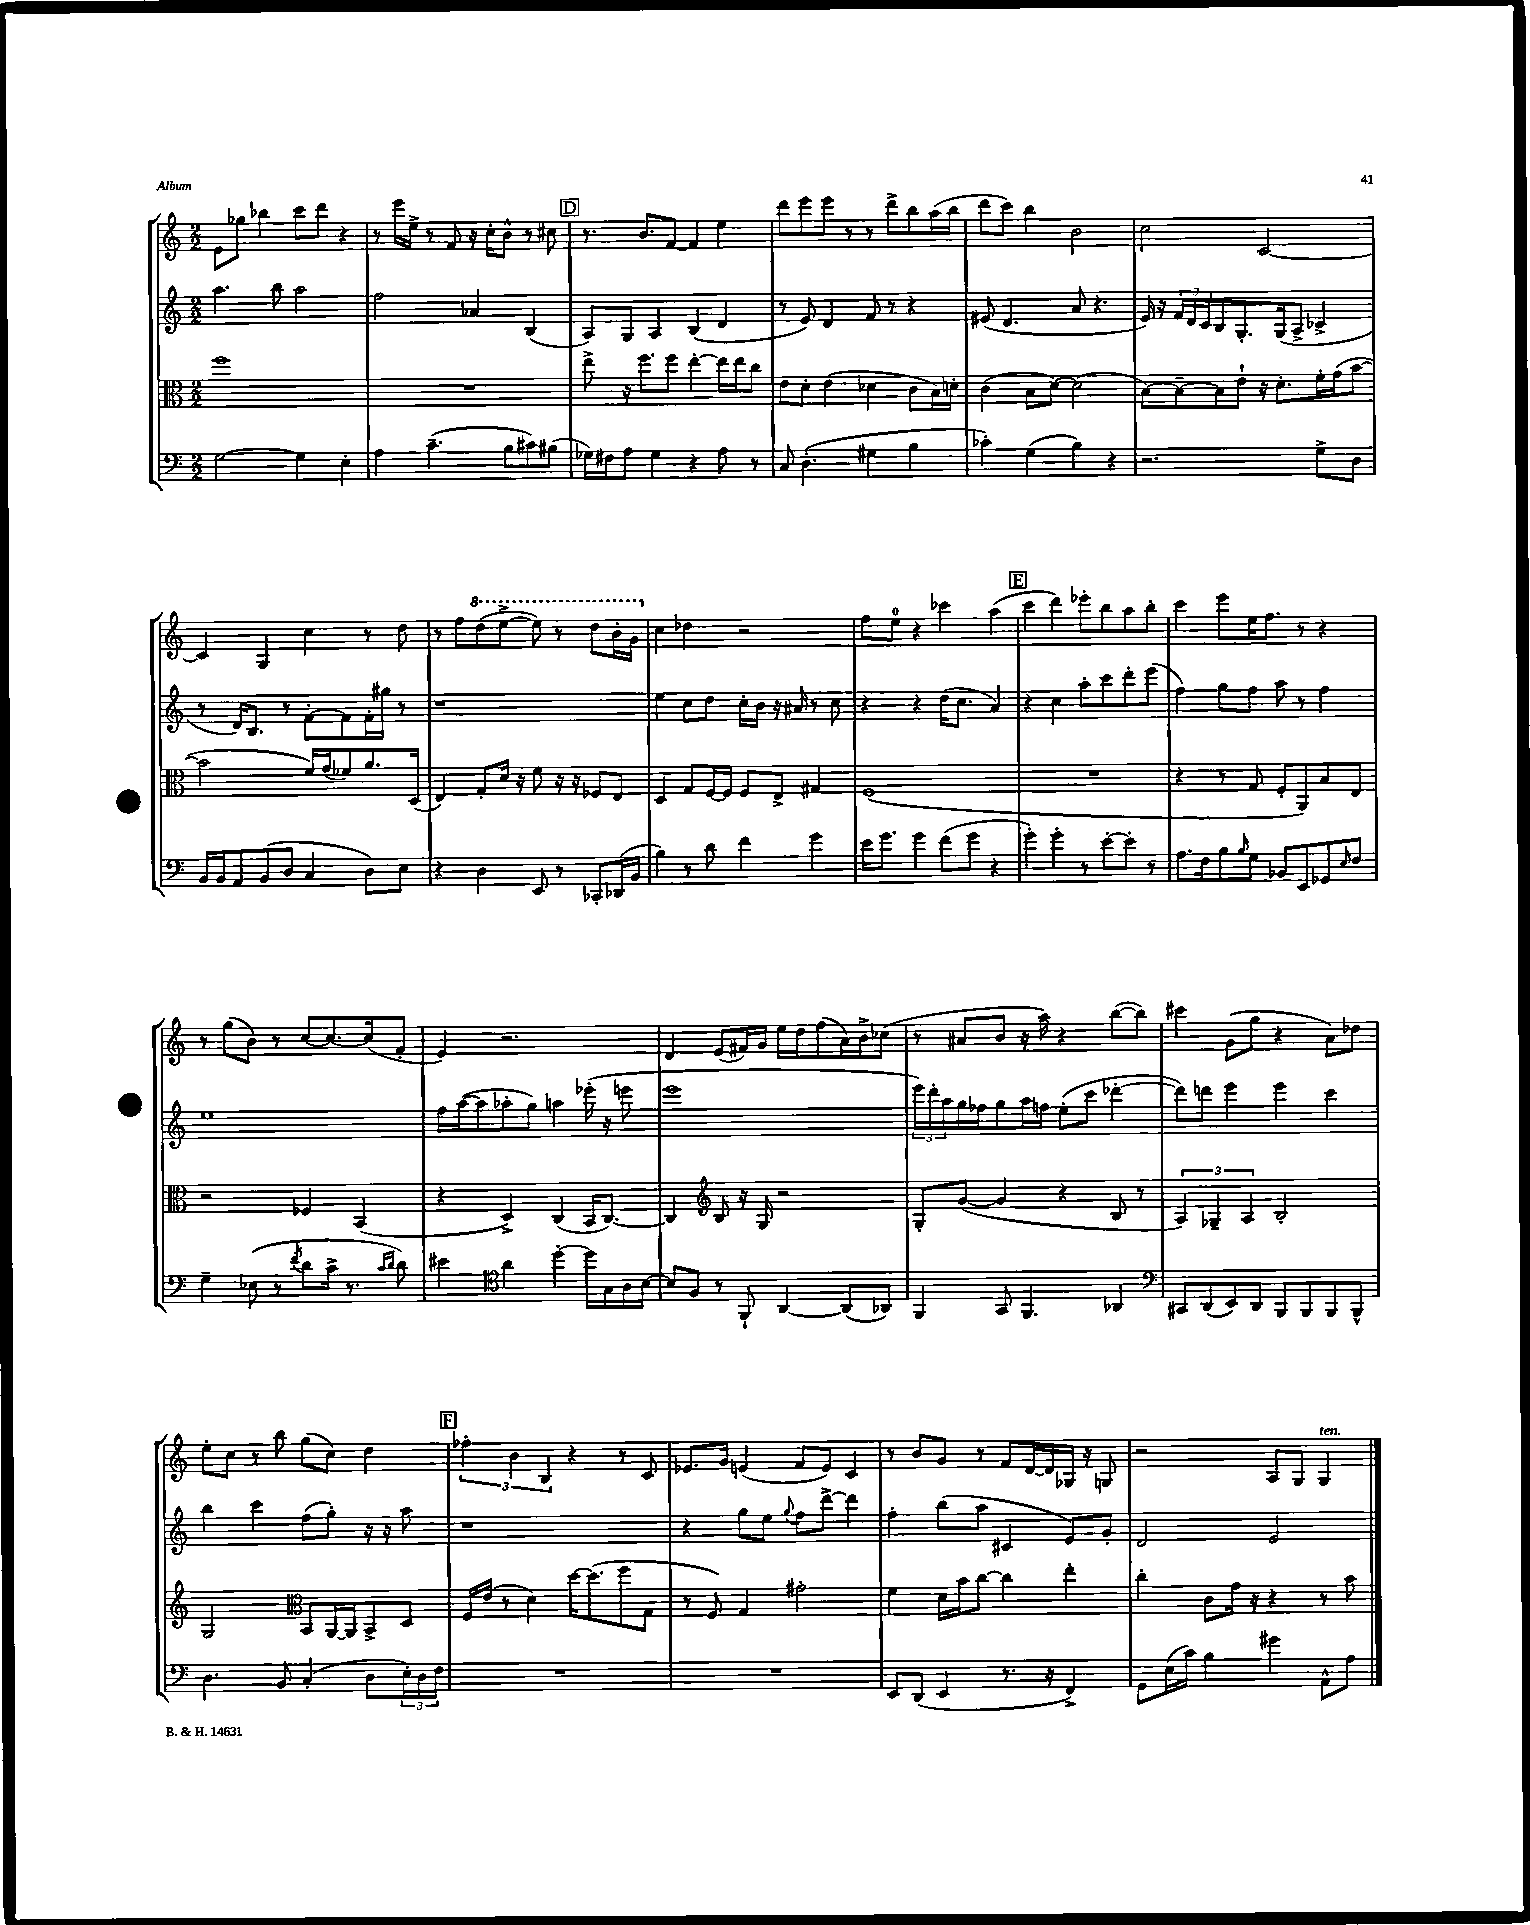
<<
\new StaffGroup <<
\new Staff = "s0" {
    \clef treble \key c \major \numericTimeSignature \time 2/2
    e'8 ges''8 bes''4 c'''8 d'''8 r4 |
    r8 e'''16 e''16-> r8 f'8 r16 c''16-. b'8-^ r8 cis''8 |
    \mark \markup { \box "D" } r8. b'8. f'8~ f'4 e''4 |
    d'''8 e'''8 e'''8 r8 r8 d'''8-> b''8 a''16( b''16 |
    d'''8 c'''8) b''4 b'2 |
    c''2 c'2~ |
    c'4 g4 c''4 r8 d''8 |
    r8 f''8 \ottava #1 d'''8( e'''8~-> e'''8) r8 d'''8 b''16-. g''16 \ottava #0 |
    c''4 des''4 r2 |
    f''8 e''8-0 r4 ces'''4 a''4( |
    \mark \markup { \box "E" } c'''4 d'''4) ees'''8-. b''8 a''8 b''8-. |
    c'''4 e'''8 e''16 f''8. r8 r4 |
    r8 g''8( b'8) r8 c''8~ c''8.~ c''16( f'8-. |
    e'4) r2. |
    d'4 e'8( fis'16) g'16 e''16 d''16 f''8( a'16) b'16-> ces''8( |
    r8 ais'8 b'8 r16 a''16) r4 b''8~( b''8) |
    cis'''4 g'8( g''8 r4 a'8) des''8 |
    e''8-. c''8 r8 b''8 g''8( c''8) d''4 |
    \mark \markup { \box "F" } \tuplet 3/2 { fes''4-. b'4 b4 } r4 r8 c'8 |
    ees'8. g'16 e'4( f'8 e'8) c'4 |
    r8 b'8 g'8 r8 f'8 d'16~ d'16 ges16 r16 g8 |
    r2 a8 g8 g4^\markup { \italic "ten." } \bar "|." |
}
\new Staff = "s1" {
    \clef treble \key c \major \numericTimeSignature \time 2/2
    a''4. b''8 a''2 |
    f''2 aes'4 b4( |
    \mark \markup { \box "D" } a8) g8 a4 b4( d'4 |
    r8 e'8) d'4 f'8 r8 r4 |
    eis'8( d'4. a'8 r4. |
    e'16) r16 \tuplet 3/2 { f'16 d'16 c'16 } b8 g8.-. g16( a8-> ces'4-> |
    r8 d'16) b8. r8 f'8~-. f'8 f'16-. gis''16 r8 |
    r1 |
    e''4 c''8 d''8 c''16-. b'16 r16 ais'16 r8 c''8 |
    r4 r4 d''16( c''8. a'4) |
    \mark \markup { \box "E" } r4 c''4 a''8-. c'''8 d'''8-. e'''8( |
    f''4) g''8 f''8 a''8 r8 f''4 |
    e''1 |
    f''16 a''16~( a''8 aes''8-. g''8) a''4 ees'''16-.( r16 e'''8 |
    e'''1 |
    \tuplet 3/2 { e'''16) d'''16-. a''16 } g''16 fes''16 g''8 a''16 f''16 e''8-.( c'''8 des'''4~-. |
    des'''8) d'''8 e'''4 e'''4 c'''4 |
    b''4 c'''4 f''8( g''8-.) r16 r16 a''8 |
    \mark \markup { \box "F" } r1 |
    r4 g''8 e''8 \appoggiatura { g''8 } f''8 d'''8~-> d'''4 |
    f''4-. b''8( a''8 cis'4 e'8) g'8-. |
    d'2 e'2 \bar "|." |
}
\new Staff = "s2" {
    \clef alto \key c \major \numericTimeSignature \time 2/2
    f''1 |
    R1 |
    \mark \markup { \box "D" } e''8-> r16 f''8. f''8 e''4~-. e''16 e''16 c''8 |
    e'8 d'8-. e'4( des'4 c'8 b16) d'16-. |
    c'4( b8 d'8~) d'2( |
    b8~) b8~-- b8 e'8-! r16 d'8.-. f'16-. g'16( b'8~ |
    b'2 f'16) g'16( fes'8) a'8. d16( |
    e4) g8-. d'16 r16 f'8 r16 r16 fes8 e8 |
    d4 g8 f16~ f16 f8 e8-> gis4 |
    f1( |
    \mark \markup { \box "E" } R1 |
    r4 r8 g8 f8-. a,8) b8 e8 |
    r2 fes4 b,4( |
    r4 d4->) c4( b,16 c8.~) |
    c4 \clef treble b8 r16 g16 r2 |
    g8-. g'8~( g'4 r4 b8 r8 |
    \tuplet 3/2 { a4) ges4-- a4 } b2-. |
    g2 \clef alto b,8 a,16~ a,16 b,8-> d8 |
    \mark \markup { \box "F" } f16 e'16( r8 d'4) d''16~ d''8.( f''8 g8 |
    r8 f8) g4 gis'2-. |
    f'4 d'16 b'16 c''8~ c''4 e''4-. |
    c''4-. c'8 g'16 r16 r4 r8 b'8 \bar "|." |
}
\new Staff = "s3" {
    \clef bass \key c \major \numericTimeSignature \time 2/2
    g2~ g4 e4-. |
    a4 c'4.--( b8 cis'8) bis8( |
    \mark \markup { \box "D" } ges16) fis16 a8 ges4 r4 a8 r8 |
    c8 d4.-.( gis4 b4 |
    ces'4-.) g4( b4) r4 |
    r2. g8-> d8 |
    b,16 b,16 a,8 b,8( d8 c4 d8) e8 |
    r4 d4 e,8 r8 ces,8-. des,16( b,16 |
    b4) r8 d'8 f'4 g'4 |
    e'16 g'8. g'4 f'8( g'8 r4 |
    \mark \markup { \box "E" } g'4-.) g'4-. r8 e'8~-. e'8-. r8 |
    a8. f16 b8 \grace { b16 } g8 bes,8 e,8 ges,8 \grace { e16 } f8 |
    g4-- ees8( r8 \acciaccatura { f'8 } d'8 c'16-> r8. \grace { c'16 d'16 } d'8) |
    eis'4 \clef tenor a'4 d''4~-. d''16 g16 a16 b16~ |
    b8 f8 r8 f,8-! a,4~ a,8( aes,8) |
    f,4 g,8 f,4. aes,4 |
    \clef bass cis,8 d,8( e,8) d,8 b,,8 b,,8 b,,8 b,,8-^ |
    d4. b,8 c4-.( d8 \tuplet 3/2 { e16-.) d16 f16 } |
    \mark \markup { \box "F" } R1 |
    R1 |
    e,8 d,8( e,4 r8. r16 f,4->) |
    g,8 e16( c'16) b4 gis'4 a,8-^ a8 \bar "|." |
}
>>
>>
\layout { \context { \Score \remove "Bar_number_engraver" } }
